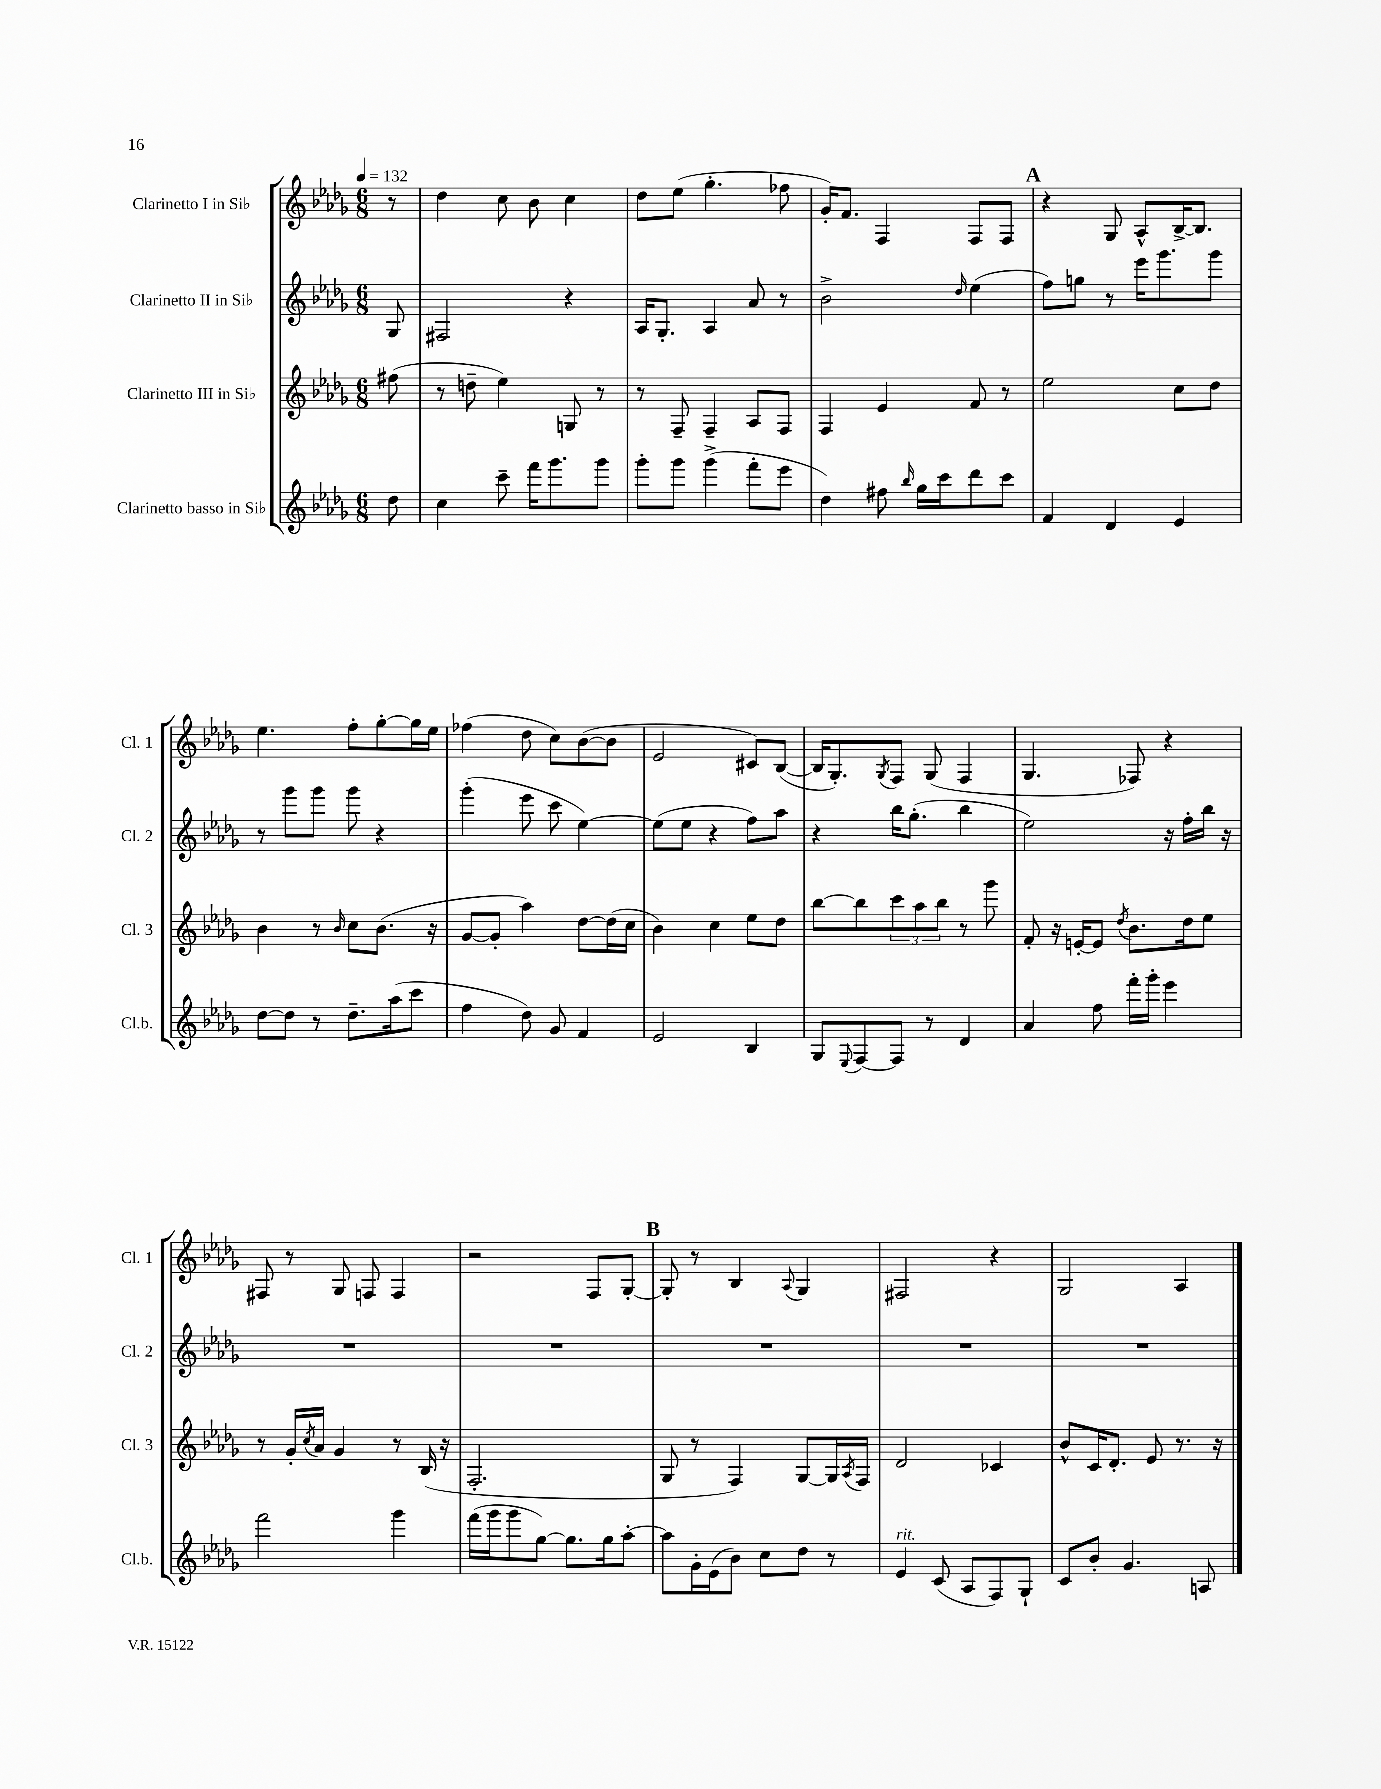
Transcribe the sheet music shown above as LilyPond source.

<<
\new StaffGroup <<
\new Staff = "s0" \with { instrumentName = "Clarinetto I in Sib" shortInstrumentName = "Cl. 1" } {
    \clef treble \key des \major \numericTimeSignature \time 6/8 \partial 8 \tempo 4 = 132
    r8 |
    des''4 c''8 bes'8 c''4 |
    des''8 ees''8( ges''4.-. fes''8 |
    ges'16-.) f'8. f4 f8 f8 |
    \mark \markup { \bold "A" } r4 ges8 aes8-^ bes16~-> bes8. |
    ees''4. f''8-. ges''8~-. ges''16 ees''16 |
    fes''4( des''8 c''8) bes'8~( bes'8 |
    ees'2 cis'8) bes8~( |
    bes16 ges8.-.) \acciaccatura { ges8 } f8 ges8( f4 |
    ges4. fes8) r4 |
    fis8 r8 ges8 f8 f4 |
    r2 f8 ges8~-. |
    \mark \markup { \bold "B" } ges8-. r8 bes4 \appoggiatura { aes8 } ges4 |
    fis2 r4 |
    ges2 aes4 \bar "|." |
}
\new Staff = "s1" \with { instrumentName = "Clarinetto II in Sib" shortInstrumentName = "Cl. 2" } {
    \clef treble \key des \major \numericTimeSignature \time 6/8 \partial 8
    ges8 |
    fis2 r4 |
    aes16 ges8.-. aes4 aes'8 r8 |
    bes'2-> \grace { des''16 } ees''4( |
    \mark \markup { \bold "A" } f''8) g''8 r8 ees'''16 ges'''8. ges'''8 |
    r8 ges'''8 ges'''8 ges'''8 r4 |
    ges'''4-.( ees'''8 c'''8 ees''4~) |
    ees''8( ees''8 r4 f''8) aes''8 |
    r4 bes''16 ges''8.-.( bes''4 |
    ees''2) r16 f''16-. bes''16 r16 |
    R2. |
    R2. |
    \mark \markup { \bold "B" } R2. |
    R2. |
    R2. \bar "|." |
}
\new Staff = "s2" \with { instrumentName = "Clarinetto III in Sib" shortInstrumentName = "Cl. 3" } {
    \clef treble \key des \major \numericTimeSignature \time 6/8 \partial 8
    fis''8( |
    r8 d''8-- ees''4) g8 r8 |
    r8 f8-- f4-- aes8 f8 |
    f4 ees'4 f'8 r8 |
    \mark \markup { \bold "A" } ees''2 c''8 des''8 |
    bes'4 r8 \grace { bes'16 } c''8 bes'8.( r16 |
    ges'8~ ges'8-. aes''4) des''8~ des''16( c''16 |
    bes'4) c''4 ees''8 des''8 |
    bes''8~ bes''8 \tuplet 3/2 { c'''8 aes''8 bes''8 } r8 ges'''8 |
    f'8-. r16 e'16~-. e'8 \acciaccatura { des''8 } bes'8. des''16 ees''8 |
    r8 ges'16-. \acciaccatura { c''8 } aes'16 ges'4 r8 bes16( r16 |
    f2.-. |
    \mark \markup { \bold "B" } ges8 r8 f4) ges8~ ges16 \acciaccatura { aes8 } f16 |
    des'2 ces'4 |
    bes'8-^ c'16 des'8.-. ees'8 r8. r16 \bar "|." |
}
\new Staff = "s3" \with { instrumentName = "Clarinetto basso in Sib" shortInstrumentName = "Cl.b." } {
    \clef treble \key des \major \numericTimeSignature \time 6/8 \partial 8
    des''8 |
    c''4 c'''8-- f'''16 ges'''8. ges'''8 |
    ges'''8-. ges'''8 ges'''4->( f'''8-. ees'''8 |
    des''4) fis''8 \grace { bes''16 } ges''16 c'''16 des'''8 c'''8 |
    \mark \markup { \bold "A" } f'4 des'4 ees'4 |
    des''8~ des''8 r8 des''8.-- aes''16( c'''8 |
    f''4 des''8) ges'8 f'4 |
    ees'2 bes4 |
    ges8 \appoggiatura { ees8 } f8~ f8 r8 des'4 |
    aes'4 f''8 f'''16-. ges'''16-. ees'''4 |
    f'''2 ges'''4 |
    f'''16( ges'''16 ges'''8 ges''8~) ges''8. ges''16 aes''8~-. |
    \mark \markup { \bold "B" } aes''8 ges'16-. ees'16( bes'8) c''8 des''8 r8 |
    ees'4^\markup { \italic "rit." } c'8( aes8 f8) ges8-! |
    c'8 bes'8-. ges'4. a8 \bar "|." |
}
>>
>>
\layout { \context { \Score \remove "Bar_number_engraver" } }
